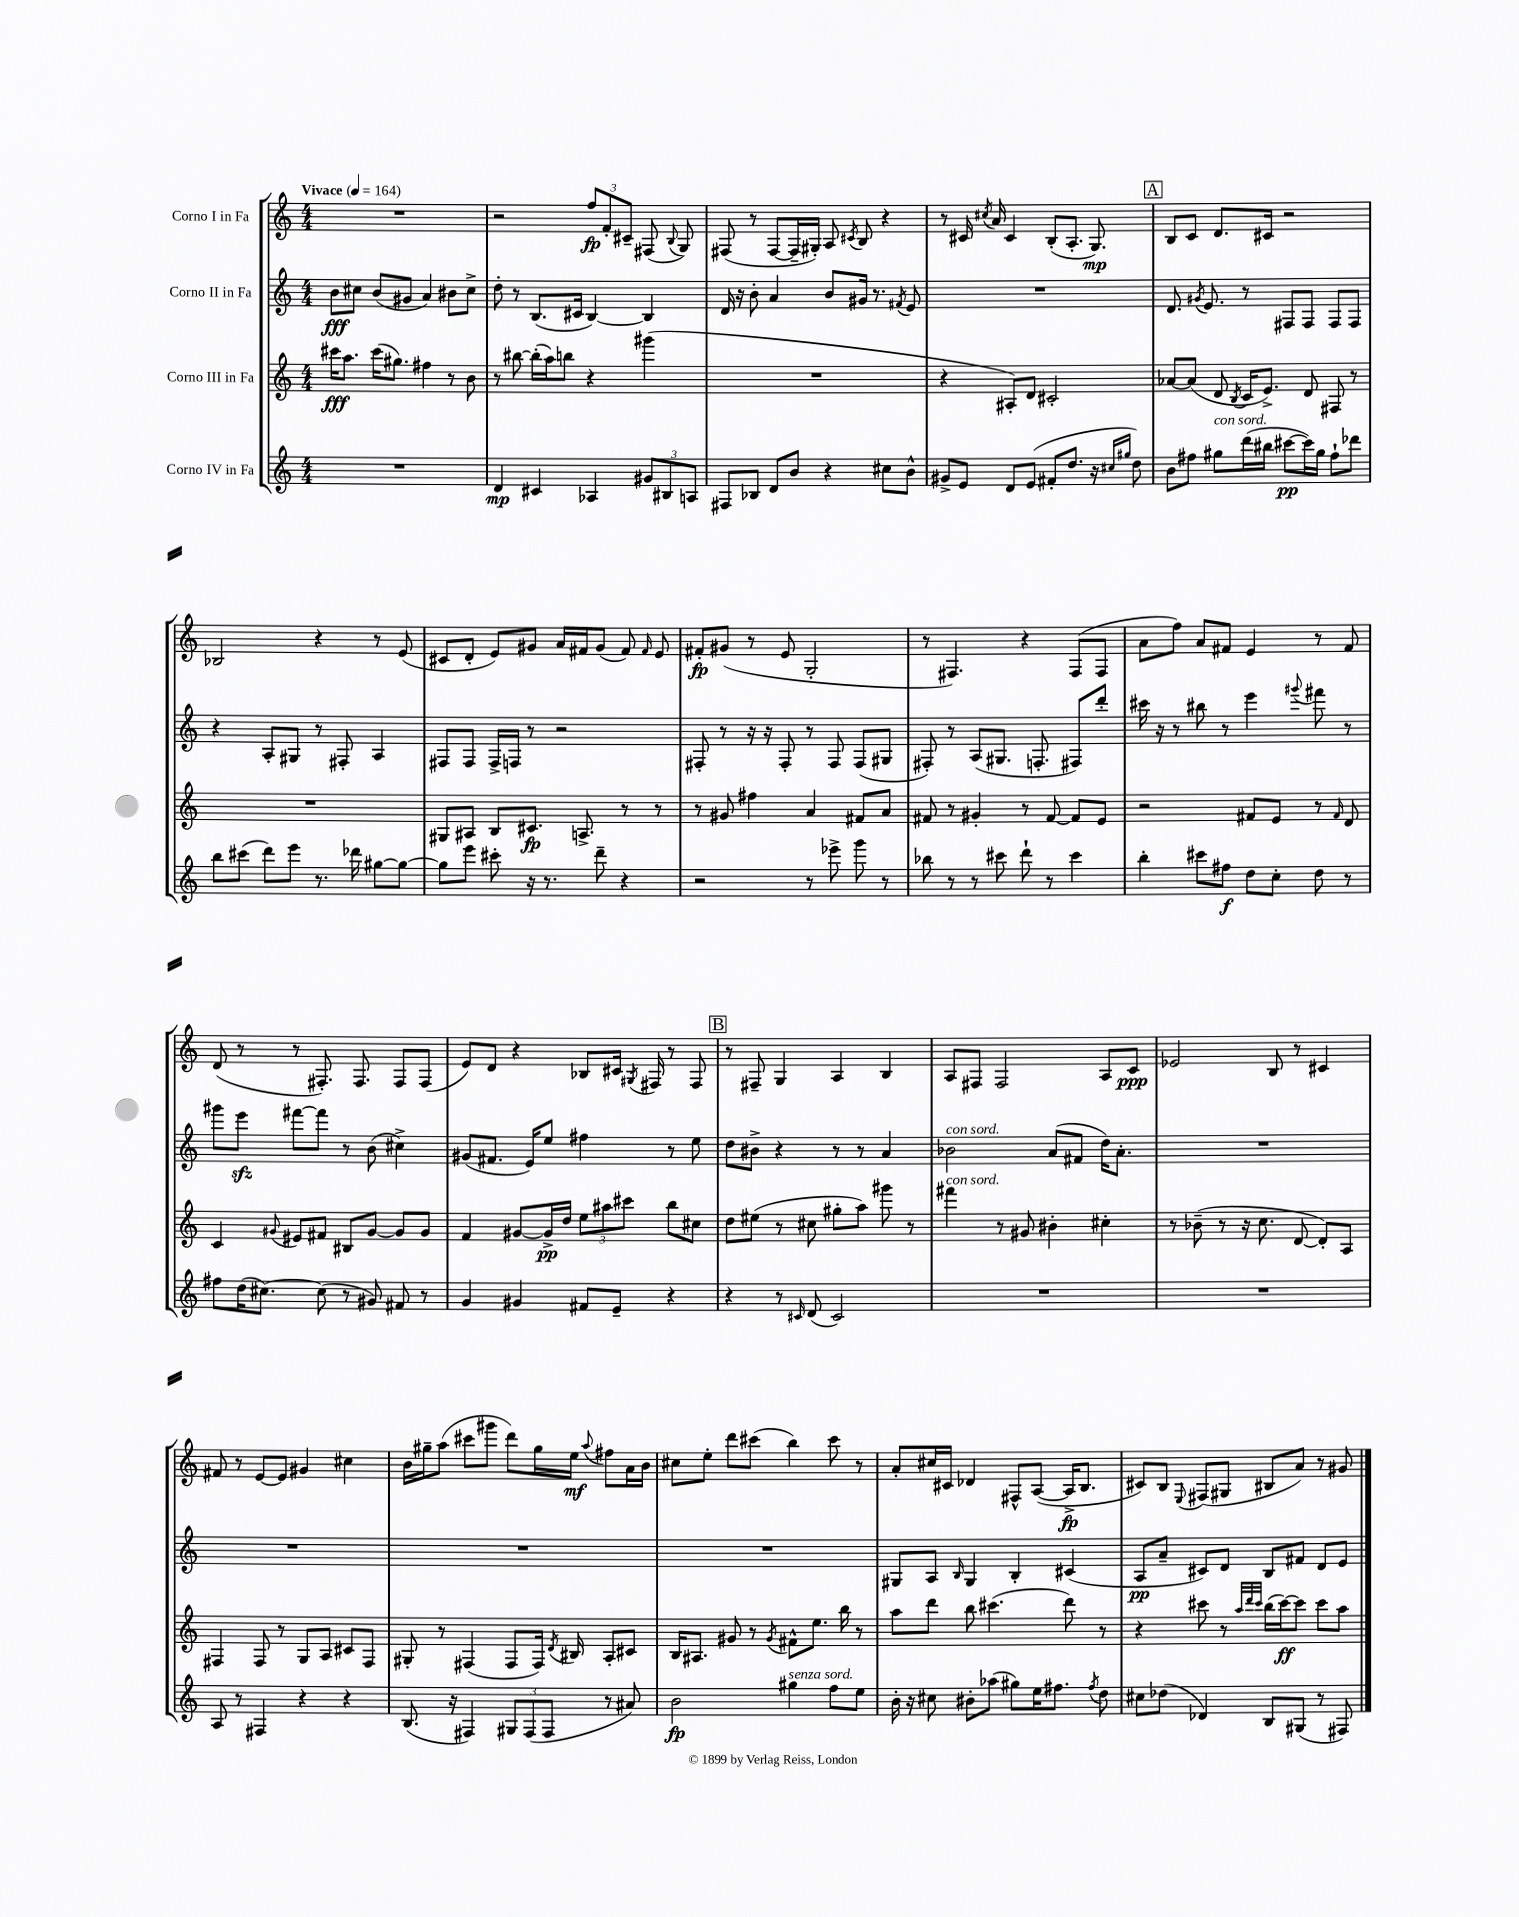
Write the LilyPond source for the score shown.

<<
\new StaffGroup <<
\new Staff = "s0" \with { instrumentName = "Corno I in Fa" } {
    \clef treble \key c \major \numericTimeSignature \time 4/4 \tempo "Vivace" 4 = 164
    \autoBeamOff R1 |
    r2 \tuplet 3/2 { f''8[\fp f'8-. cis'8]-- } fis8( \appoggiatura { b8 } g8) |
    fis8( r8 fis8[~ fis16-- gis16]-.) a8 \acciaccatura { cis'8 } b8 r4 |
    r8 cis'16 \acciaccatura { cis''8 } a'16 cis'4 b8[-.( a8.]-. g8.\mp) |
    \mark \markup { \box "A" } b8[ c'8] d'8.[ cis'16] r2 |
    bes2 r4 r8 e'8( |
    cis'8[ d'8]-. e'8[) gis'8] a'16[ fis'16 gis'8]( fis'8) \grace { fis'16 } e'8 |
    fis'8[-.\fp gis'8]( r8 e'8 g2-. |
    r8 fis4.) r4 fis8[( fis8] |
    a'8[ f''8]) a'8[ fis'8] e'4 r8 fis'8 |
    d'8( r8 r8 fis8.-.) fis8. fis8[ fis8]( |
    e'8[) d'8] r4 bes8[ cis'16] \acciaccatura { gis8 } fis16 r8 fis8 |
    \mark \markup { \box "B" } r8 fis8-- g4 a4 b4 |
    a8[ fis8] fis2 a8[ c'8]\ppp |
    ees'2 b8 r8 cis'4 |
    fis'8 r8 e'8[~ e'8] gis'4 cis''4 |
    b'16[ gis''16-- a''8]( cis'''8[ gis'''8] d'''8[) gis''16 e''16]\mf \appoggiatura { a''8 } fis''8[ a'16 b'16] |
    cis''8[ e''8]-. d'''8[ cis'''8]( b''4) cis'''8 r8 |
    a'8[-. cis''16 cis'16] des'4 fis8[-^ a8]~( a16[->\fp b8.] |
    cis'8[) b8] \appoggiatura { e8 } fis8[( gis8] bis8[ a'8]) r8 gis'8 \bar "|." |
}
\new Staff = "s1" \with { instrumentName = "Corno II in Fa" } {
    \clef treble \key c \major \numericTimeSignature \time 4/4
    \autoBeamOff b'8[\fff cis''8] b'8[( gis'8] a'4) bis'8[ cis''8]-> |
    d''8-. r8 b8.[( cis'16] b4~) b4 |
    d'16 r16 b'8-. a'4 b'8[ gis'16] r8. \acciaccatura { fis'8 } e'8 |
    R1 |
    \mark \markup { \box "A" } d'8. \acciaccatura { gis'8 } e'8. r8 fis8[ fis8] fis8[ fis8] |
    r4 a8[-. gis8] r8 fis8-. a4 |
    fis8[ fis8] fis16[-> f16] r8 r2 |
    fis8-. r8 r16 r16 fis8-. r8 fis8 fis8[( gis8] |
    fis8-.) r8 a8[( gis8.] f8.-. fis8[) d'''8]-. |
    cis'''16 r16 r8 bis''8 r8 e'''4 \appoggiatura { gis'''8 } fis'''8 r8 |
    gis'''8[ e'''8]\sfz fis'''8[~ fis'''8] r8 b'8( cis''4->) |
    gis'8[( fis'8.] e'16[) e''8] fis''4 r8 e''8 |
    \mark \markup { \box "B" } d''8[ bis'8]-> r4 r8 r8 a'4 |
    bes'2^\markup { \italic "con sord." } a'8[( fis'8] d''16[) a'8.]-. |
    R1 |
    R1 |
    R1 |
    R1 |
    gis8[ a8] \grace { b16 } gis4 b4-. cis'4( |
    a8[\pp a'8]-- cis'8[) d'8] b8[ fis'8] d'8[ e'8] \bar "|." |
}
\new Staff = "s2" \with { instrumentName = "Corno III in Fa" } {
    \clef treble \key c \major \numericTimeSignature \time 4/4
    \autoBeamOff cis'''16[\fff a''8.] cis'''16[( gis''8.]) fis''4 r8 b'8 |
    r8 bis''8~ bis''16[-.( a''16) b''8] r4 gis'''4( |
    R1 |
    r4 ais8[-.) d'8] cis'2-. |
    \mark \markup { \box "A" } aes'8[~ aes'8]( d'8 \acciaccatura { b8 } c'16[ e'8.]->) d'8 fis8 r8 |
    R1 |
    gis8[ ais8] b8[ cis'8.]\fp a8.-> r8 r8 |
    r8 gis'8 fis''4 a'4 fis'8[ a'8] |
    fis'8 r8 gis'4-. r8 fis'8~ fis'8[ e'8] |
    r2 fis'8[ e'8] r8 \grace { fis'16 } d'8 |
    c'4 \appoggiatura { gis'8 } eis'8[ fis'8] bis8[ gis'8]~ gis'8[ gis'8] |
    f'4 gis'8[~ gis'16->\pp d''16] \tuplet 3/2 { e''8[ ais''8 cis'''8] } b''8[ cis''8] |
    \mark \markup { \box "B" } d''8[ eis''8]( r8 cis''8 gis''8[-. a''8]) gis'''8 r8 |
    fis'''4^\markup { \italic "con sord." } r8 gis'8 bis'4-. cis''4-. |
    r8 bes'8--( r8 r16 c''8. d'8~ d'8[-.) a8] |
    fis4 fis8 r8 g8[ a8] cis'8[ fis8] |
    gis8-. r8 fis4( fis8[ fis16]) \acciaccatura { d'8 } bis16 a8[-. cis'8] |
    b16[ ais8.] gis'8 r8 \acciaccatura { gis'8 } fis'8[-^ e''8.] b''16 r8 |
    a''8[ d'''8] b''8 cis'''4.( d'''8) r8 |
    r4 cis'''8 r8 \grace { a''32[ d'''32 cis'''32] } b''16[( cis'''16~\ff) cis'''8] cis'''8[ a''8] \bar "|." |
}
\new Staff = "s3" \with { instrumentName = "Corno IV in Fa" } {
    \clef treble \key c \major \numericTimeSignature \time 4/4
    \autoBeamOff R1 |
    d'4\mp cis'4 aes4 \tuplet 3/2 { gis'8[ bis8 a8] } |
    fis8[ bes8] d'8[ b'8] r4 cis''8[ b'8]-^ |
    gis'8[-> e'8] d'8[ e'8]( fis'8[-. d''8.] r16 \grace { cis''16[ gis''16] } d''8) |
    \mark \markup { \box "A" } b'8[ fis''8] gis''8[^\markup { \italic "con sord." } d'''16( bis''16] cis'''8[~\pp cis'''16) gis''16] fis''8[-! des'''8] |
    b''8[ cis'''8]( d'''8[) e'''8] r8. des'''16 gis''8[~ gis''8]~ |
    gis''8[ e'''8] cis'''8-. r16 r8. d'''8-- r4 |
    r2 r8 ees'''8-> g'''8 r8 |
    bes''8 r8 r8 cis'''8 d'''8-! r8 cis'''4 |
    b''4-. cis'''8[ fis''8]\f d''8[ c''8]-. d''8 r8 |
    fis''8[ d''16( cis''8.]~) cis''8( r8 gis'8) fis'8 r8 |
    g'4 gis'4 fis'8[ e'8]-- r4 |
    \mark \markup { \box "B" } r4 r8 \grace { cis'16 } d'8( cis'2) |
    R1 |
    R1 |
    a8 r8 fis4 r4 r4 |
    b8.( r16 fis4) \tuplet 3/2 { gis8[ fis8( fis8] } r8 ais'8) |
    b'2\fp gis''4^\markup { \italic "senza sord." } f''8[ e''8] |
    b'16-. r16 cis''8 bis'8[-. aes''8]( gis''8[) e''16 fis''8.] \acciaccatura { fis''8 } d''8 |
    cis''8[ des''8]( des'4) b8[ gis8]( r8 fis8) \bar "|." |
}
>>
>>
\layout { \context { \Score \remove "Bar_number_engraver" } }
